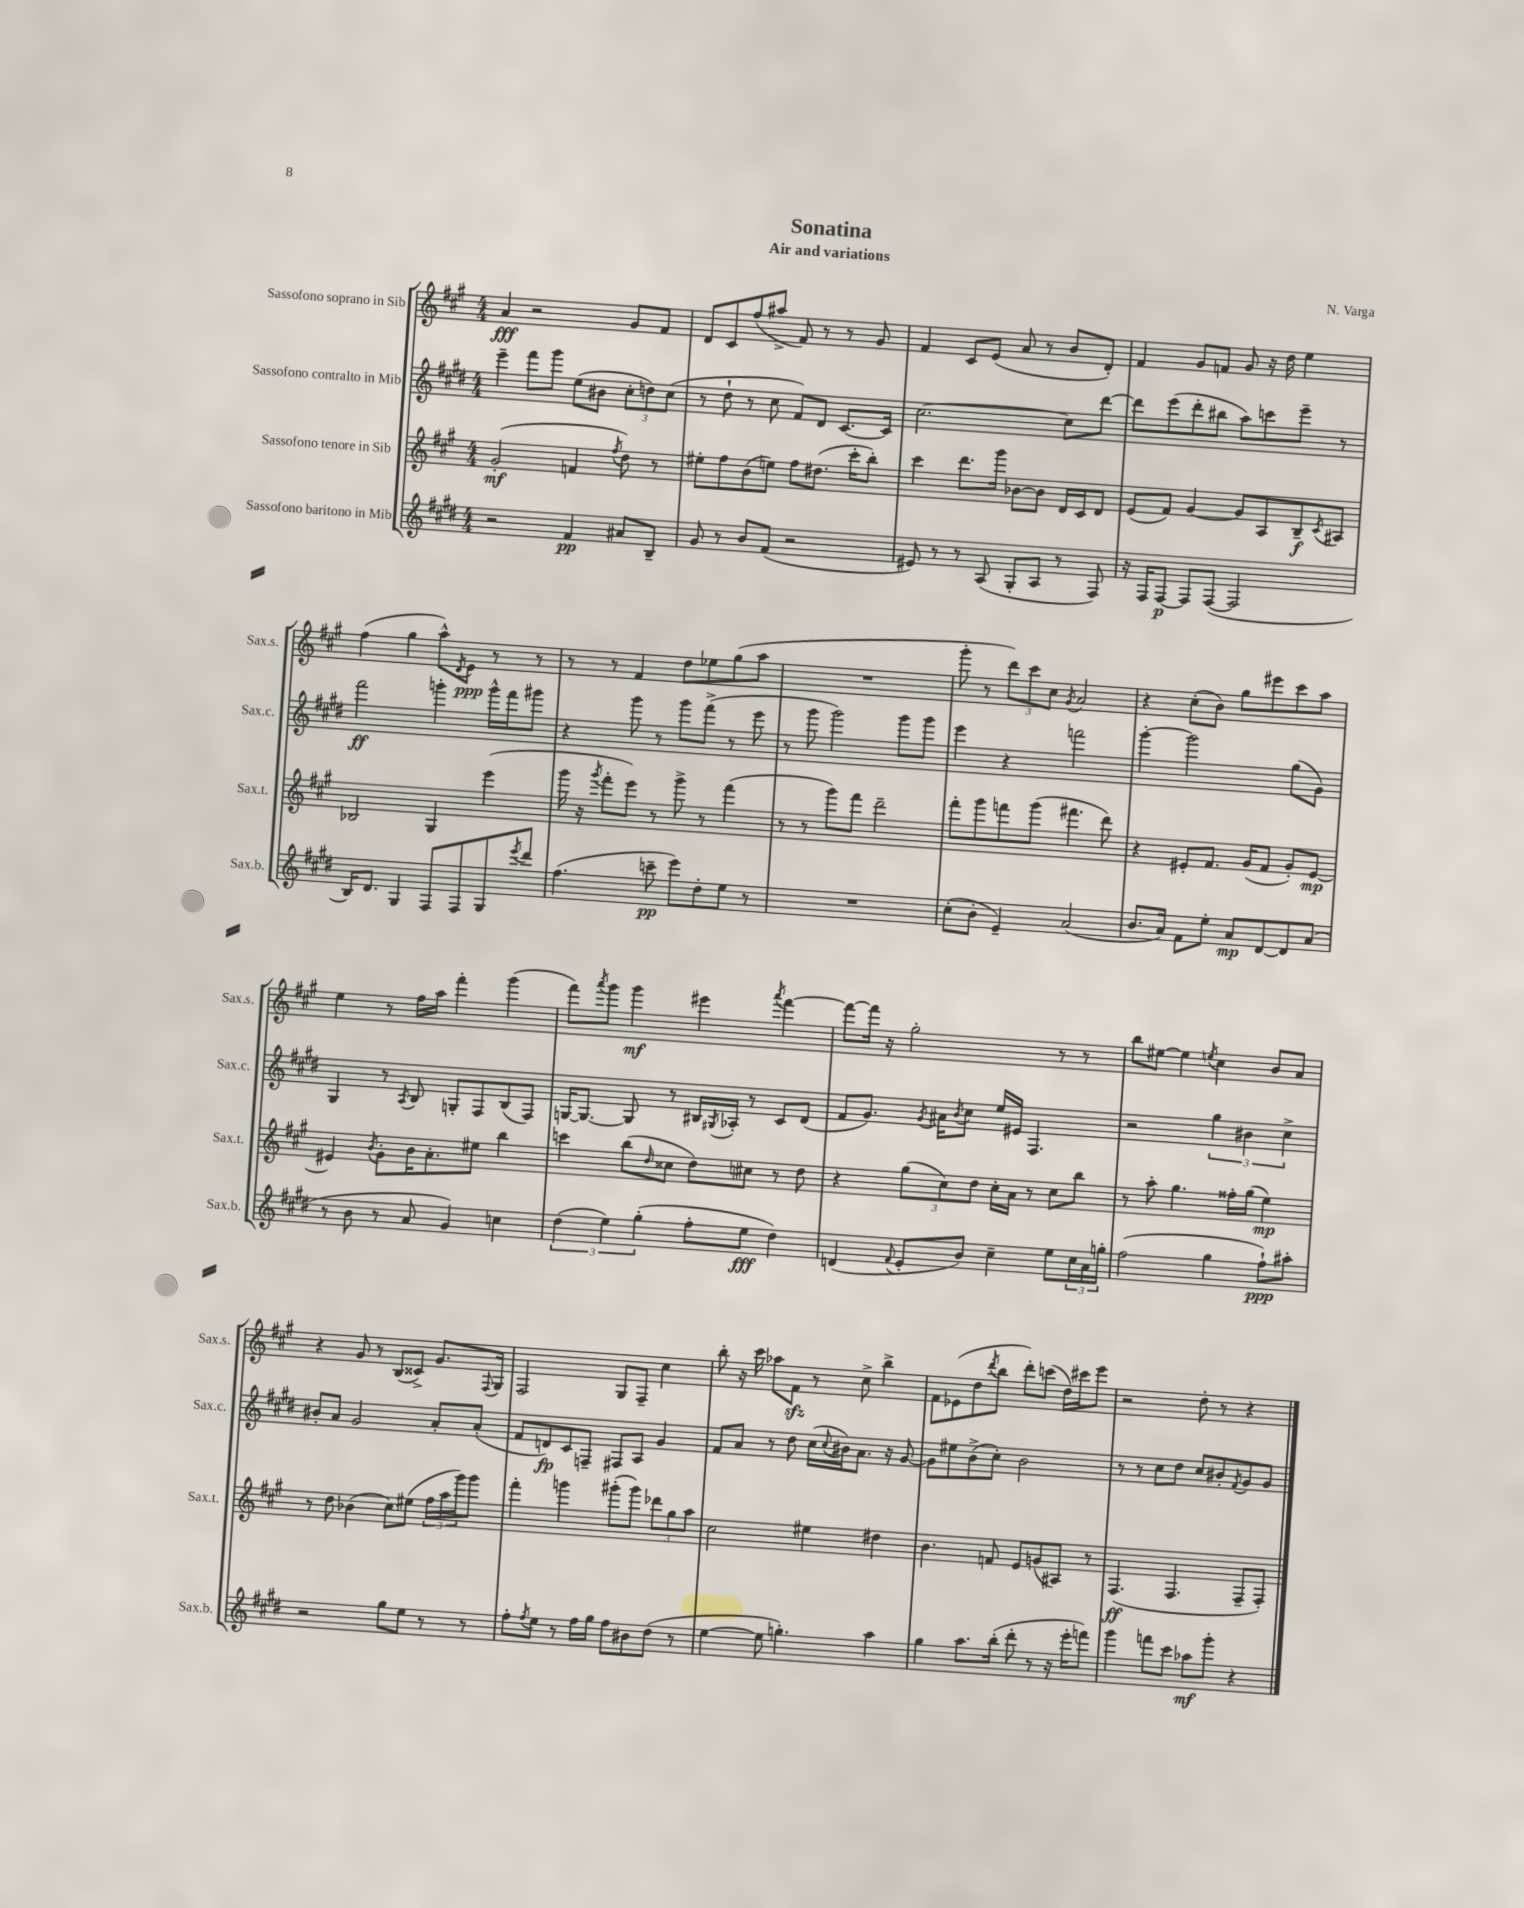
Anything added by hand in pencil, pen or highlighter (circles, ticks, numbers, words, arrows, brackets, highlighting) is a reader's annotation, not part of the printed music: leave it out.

**kern	**dynam	**kern	**dynam	**kern	**dynam	**kern	**dynam
*part4	*part4	*part3	*part3	*part2	*part2	*part1	*part1
*staff4	*staff4	*staff3	*staff3	*staff2	*staff2	*staff1	*staff1
*I"Sassofono baritono in Mib	*	*I"Sassofono tenore in Sib	*	*I"Sassofono contralto in Mib	*	*I"Sassofono soprano in Sib	*
*I'Sax.b.	*	*I'Sax.t.	*	*I'Sax.c.	*	*I'Sax.s.	*
*clefG2	*	*clefG2	*	*clefG2	*	*clefG2	*
*k[f#c#g#d#]	*	*k[f#c#g#]	*	*k[f#c#g#d#]	*	*k[f#c#g#]	*
*M4/4	*	*M4/4	*	*M4/4	*	*M4/4	*
=1	=1	=1	=1	=1	=1	=1	=1
2r	.	(2g#'/	mf	4eee~\	.	4a/	fff
.	.	.	.	8fff#\L	.	2r	.
.	.	.	.	8ggg#\J	.	.	.
4f#/	pp	4fn/	.	(8ee\L	.	.	.
.	.	.	.	8b#X\J	.	.	.
.	.	8qff#/	.	.	.	.	.
8a#X/L	.	8dd\)	.	12cc#'\L	.	8g#/L	.
.	.	.	.	12ddn\)	.	.	.
8B~/J	.	8r	.	.	.	8f#/J	.
.	.	.	.	(12cc#\J	.	.	.
=2	=2	=2	=2	=2	=2	=2	=2
8g#/	.	8ee#X'\L	.	8r	.	8d/L	.
8r	.	8ff#\	.	8dd#`\	.	8c#/	.
8b/L	.	(8b\	.	8r	.	(8ff#/	.
(8f#/J	.	8een\J)	.	8cc#\	.	8aa#X^/J	.
2r	.	8ff#\L	.	8f#/L)	.	8f#/)	.
.	.	(8.dd#X\J	.	8d#/J	.	8r	.
.	.	.	.	[8.c#/L	.	8r	.
.	.	16ccc#'\KL	.	.	.	.	.
.	.	8bb'\J)	.	.	.	8g#/	.
.	.	.	.	16c#/Jk]	.	.	.
=3	=3	=3	=3	=3	=3	=3	=3
8e#X/)	.	4ccc#\	.	[2.cc#\	.	4f#/	.
8r	.	.	.	.	.	.	.
8r	.	8.ddd\L	.	.	.	8c#/L	.
(8A/	.	.	.	.	.	(8e/J	.
.	.	16ggg#\Jk	.	.	.	.	.
8G#'/L	.	[8b-X\L	.	.	.	8a/	.
8A/J	.	8b-\J]	.	.	.	8r	.
8r	.	16d/LL	.	8cc#\L]	.	8b/L	.
.	.	16c#/J	.	.	.	.	.
8F#/)	.	8d/J	.	[8ddd#\J	.	8d'/J)	.
=4	=4	=4	=4	=4	=4	=4	=4
16r	.	(8e/L	.	8ddd#\L]	.	4f#/	.
16F#/KL	.	.	.	.	.	.	.
[8F#/J	p	8f#/J)	.	(8eee\	.	.	.
8F#/L]	.	[4g#/	.	8ddd#'\	.	8g#/L	.
([8F#/J	.	.	.	8bb#X\J	.	8fn/J	.
2F#/]	.	8g#/L]	.	8aa\L)	.	8g#/	.
.	.	8A/	.	8cccn\	.	16r	.
.	.	.	.	.	.	16dd\	.
.	.	8B~/	f	8eee~\J	.	4ee\	.
.	.	8qc#/	.	.	.	.	.
.	.	8A#X/J	.	8r	.	.	.
!!LO:LB:g=z
=5	=5	=5	=5	=5	=5	=5	=5
16B/KL)	.	2B-X/	.	2fff#\	ff	(4ff#\	.
8.d#/J	.	.	.	.	.	.	.
4G#/	.	.	.	.	.	4gg#\	.
8F#/L	.	4G#/	.	4gggn'\	.	8aa^^\L)	.
.	.	.	.	.	.	8qd/	.
8F#/	.	.	.	.	.	8e\J	ppp
8G#/	.	(4eee\	.	16ggg^^\LL	.	8r	.
.	.	.	.	16fff#\J	.	.	.
8qeee/	.	.	.	.	.	.	.
8ddd#/J	.	.	.	8ggg#X\J	.	8r	.
=6	=6	=6	=6	=6	=6	=6	=6
(4.ff#\	.	16ggg#\	.	4r	.	8r	.
.	.	16r	.	.	.	.	.
.	.	8qggg#/	.	.	.	.	.
.	.	8fff#'\L	.	.	.	8r	.
.	.	8eee\J)	.	8ggg#\	.	4f#/	.
8cccn~\	pp	8r	.	8r	.	.	.
8eee\L)	.	8ggg#^\	.	8ggg#\L	.	8dd\L	.
8dd#'\	.	8r	.	(8fff#^\J	.	8ee-X\	.
8ee\J	.	(4fff#\	.	8r	.	(8gg#\	.
8r	.	.	.	8eee\	.	8aa\J	.
=7	=7	=7	=7	=7	=7	=7	=7
1r	.	8r	.	8r	.	1r	.
.	.	8r	.	8ggg#\	.	.	.
.	.	8ggg#\L)	.	2ggg#\)	.	.	.
.	.	8fff#\J	.	.	.	.	.
.	.	2ddd~\	.	.	.	.	.
.	.	.	.	8ggg#\L	.	.	.
.	.	.	.	8ggg#\J	.	.	.
=8	=8	=8	=8	=8	=8	=8	=8
(8cc#'\L	.	8fff#'\L	.	4eee\	.	8ggg#'\	.
8b'\J	.	8ggg#\	.	.	.	8r	.
4e~/)	.	8fffn\	.	4r	.	12ddd\L)	.
.	.	.	.	.	.	12ccc#\	.
.	.	(8ggg#\J	.	.	.	.	.
.	.	.	.	.	.	12cc#\J	.
.	.	.	.	.	.	8qg#/	.
(2a/	.	4.fff#X\	.	2fffn\	.	2a/	.
.	.	8ddd\)	.	.	.	.	.
=9	=9	=9	=9	=9	=9	=9	=9
8.b/L	.	4r	.	[4ggg#'\	.	4r	.
16a/Jk)	.	.	.	.	.	.	.
8f#\L	.	8e#X'/L	.	2ggg#\]	.	(8cc#'\L	.
8ee'\J	.	8.f#/J	.	.	.	8b\J)	.
8a/L	mp	.	.	.	.	8gg#\L	.
.	.	(16g#/KL	.	.	.	.	.
[8d#/	.	8f#/J	.	.	.	8eee#X\	.
8d#/]	.	8g#'/L)	.	(8gg#\L	.	8ccc#\	.
(8a/J	.	[8e#/J	mp	8g#\J)	.	8aa\J	.
!!LO:LB:g=z
=10	=10	=10	=10	=10	=10	=10	=10
8r	.	4e#X/]	.	4G#/	.	4ee\	.
8b\	.	.	.	.	.	.	.
.	.	8qb/	.	.	.	.	.
8r	.	8g#'\L	.	8r	.	8r	.
.	.	.	.	8qA/	.	.	.
8a/	.	16b\K	.	8B/	.	16ff#\LL	.
.	.	8.a'\	.	.	.	16aa\JJ	.
4g#/)	.	.	.	8Gn'/L	.	4fff#'\	.
.	.	8ee#X\J	.	8F#/	.	.	.
4ccn\	.	4bb\	.	(8B/	.	(4ggg#\	.
.	.	.	.	8F#/J)	.	.	.
=11	=11	=11	=11	=11	=11	=11	=11
(6dd#\	.	4cccn\	.	[16Gn/KL	.	8fff#\L)	.
.	.	.	.	8.G/J_	.	.	.
.	.	.	.	.	.	8qaaa/	.
.	.	.	.	.	.	8ggg#\J	.
6ee\)	.	.	.	.	.	.	.
.	.	(8bb\L	.	8G/]	.	4ggg#\	mf
(6gg#'\	.	.	.	.	.	.	.
.	.	16qqdd/	.	.	.	.	.
.	.	8cc##X\J	.	8r	.	.	.
8ff#'\L	.	8dd\L)	.	16B#X/LL	.	4eee#X\	.
.	.	.	.	8qG#X/	.	.	.
.	.	.	.	16A-X'/JJ	.	.	.
8ee\J	fff	8cc#X\J	.	8r	.	.	.
.	.	.	.	.	.	8qaaa/	.
4dd#\)	.	8r	.	8c#/L	.	[4fff#\	.
.	.	8dd\	.	(8d#/J	.	.	.
=12	=12	=12	=12	=12	=12	=12	=12
(4dn/	.	4r	.	8f#/L	.	8fff#\L_	.
.	.	.	.	8.g#/J)	.	16fff#\Jk]	.
.	.	.	.	.	.	16r	.
8qqf#/	.	.	.	.	.	.	.
8e'/L	.	(12gg#\L	.	.	.	2gg#'\	.
.	.	.	.	8qg#/	.	.	.
.	.	.	.	16a#X\KL	.	.	.
.	.	12cc#\)	.	.	.	.	.
.	.	.	.	8qb/	.	.	.
8b/J)	.	.	.	8cc#\J	.	.	.
.	.	12dd\J	.	.	.	.	.
4cc#~\	.	16cc#'\LL	.	16ee/LL	.	.	.
.	.	16a\JJ	.	16e#X/JJ	.	.	.
.	.	8r	.	4.F#/	.	.	.
8ee\L	.	8cc#\L	.	.	.	8r	.
24cc#\L	.	8bb\J	.	.	.	8r	.
24a\	.	.	.	.	.	.	.
24ggn'\JJ	.	.	.	.	.	.	.
=13	=13	=13	=13	=13	=13	=13	=13
(2ff#\	.	8r	.	2r	.	8bb\L	.
.	.	8aa'\	.	.	.	[8ee#X\J	.
.	.	4.gg#\	.	.	.	4ee#\]	.
.	.	.	.	.	.	8qeen/	.
4gg#\	.	.	.	6gg#\	.	4cc#\	.
.	.	16ff##X'\LL	.	.	.	.	.
.	.	.	.	6b#X\	.	.	.
.	.	(16gg#\JJ	.	.	.	.	.
8ff#`\L)	ppp	4ee\)	mp	.	.	8b/L	.
.	.	.	.	6cc#^\	.	.	.
8aa#X'\J	.	.	.	.	.	8a/J	.
!!LO:LB:g=z
=14	=14	=14	=14	=14	=14	=14	=14
2r	.	8r	.	8b#X'/L	.	4r	.
.	.	8dd\	.	8a/J	.	.	.
.	.	(4b-X\	.	2g#/	.	8g#/	.
.	.	.	.	.	.	8r	.
8gg#\L	.	8cc#\L)	.	.	.	(8B/L	.
8ee\J	.	(8ee#X\J	.	.	.	8c##X^/J)	.
8r	.	24ff#\LL	.	8a'/L	.	8.g#/L	.
.	.	24aa\	.	.	.	.	.
.	.	24ggg#\J)	.	.	.	.	.
8r	.	8ggg#\J	.	(8a'/J	.	.	.
.	.	.	.	.	.	8qqF#/	.
.	.	.	.	.	.	16G#/Jk	.
=15	=15	=15	=15	=15	=15	=15	=15
8ff#'\L	.	4fff#'\	.	8f#/L	.	2F#/	.
8qff#/	.	.	.	.	.	.	.
8ee\J	.	.	.	8dn/)	fp	.	.
8r	.	4gggn\	.	8c#/	.	.	.
16ff#\LL	.	.	.	8Fn~/J	.	.	.
16gg#\JJ	.	.	.	.	.	.	.
8ff#\L	.	(8ggg#X'\L	.	8F#X/L	.	8G#/L	.
8b#X\	.	8ggg#\J)	.	8A/J	.	8F#~/J	.
(8dd#\J	.	12ddd-X\L	.	4g#/	.	4cc#\	.
.	.	12gg#\	.	.	.	.	.
8r	.	.	.	.	.	.	.
.	.	12aa\J	.	.	.	.	.
=16	=16	=16	=16	=16	=16	=16	=16
[4ee\	.	2cc#\	.	8f#/L	.	8bb'\	.
.	.	.	.	8a/J	.	16r	.
.	.	.	.	.	.	16ccc#\	.
8ee\]	.	.	.	8r	.	8aa-X\L	.
4.ggn'\)	.	.	.	8dd#\	.	8f#zz\J	.
.	.	4ee#X\	.	(16cc#\LL	.	8r	.
.	.	.	.	8qqcc#/	.	.	.
.	.	.	.	16b#X\J)	.	.	.
.	.	.	.	8.a\J	.	8cc#^\	.
4aa\	.	4dd#X\	.	.	.	4bb^\	.
.	.	.	.	16r	.	.	.
.	.	.	.	[8g#/	.	.	.
=17	=17	=17	=17	=17	=17	=17	=17
4gg#\	.	4.b\	.	8g#\L]	.	8f#\L	.
.	.	.	.	8ee#X\	.	(8e-X\	.
8.aa\L	.	.	.	(8b^\	.	8dd\	.
.	.	.	.	.	.	8qddd/	.
.	.	8fn/	.	8cc#'\J)	.	8bb\J	.
(16bb'\Jk	.	.	.	.	.	.	.
8ddd#'\	.	8e/L	.	2b\	.	8ddd'\L)	.
8r	.	(8gn/	.	.	.	(8cccn\J	.
16r	.	8A#X/J)	.	.	.	16dd\LL)	.
16eee'\KL	.	.	.	.	.	16ccc#X\J	.
8fffn\J)	.	8r	.	.	.	8eee\J	.
=18	=18	=18	=18	=18	=18	=18	=18
4ggg#\	.	(4.F#/	ff	8r	.	2r	.
.	.	.	.	8r	.	.	.
8fffn\L	.	.	.	8cc#\L	.	.	.
8ccc#\J	.	4.F#/	.	8dd#\J	.	.	.
8aa-X\L	mf	.	.	8cc#/L	.	8dd'\	.
8ggg#'\J	.	.	.	8b#X'/	.	8r	.
.	.	.	.	8qf#/	.	.	.
4r	.	8F#~/L	.	8g#/	.	4r	.
.	.	8F#'/J)	.	8g#/J	.	.	.
==	==	==	==	==	==	==	==
*-	*-	*-	*-	*-	*-	*-	*-
